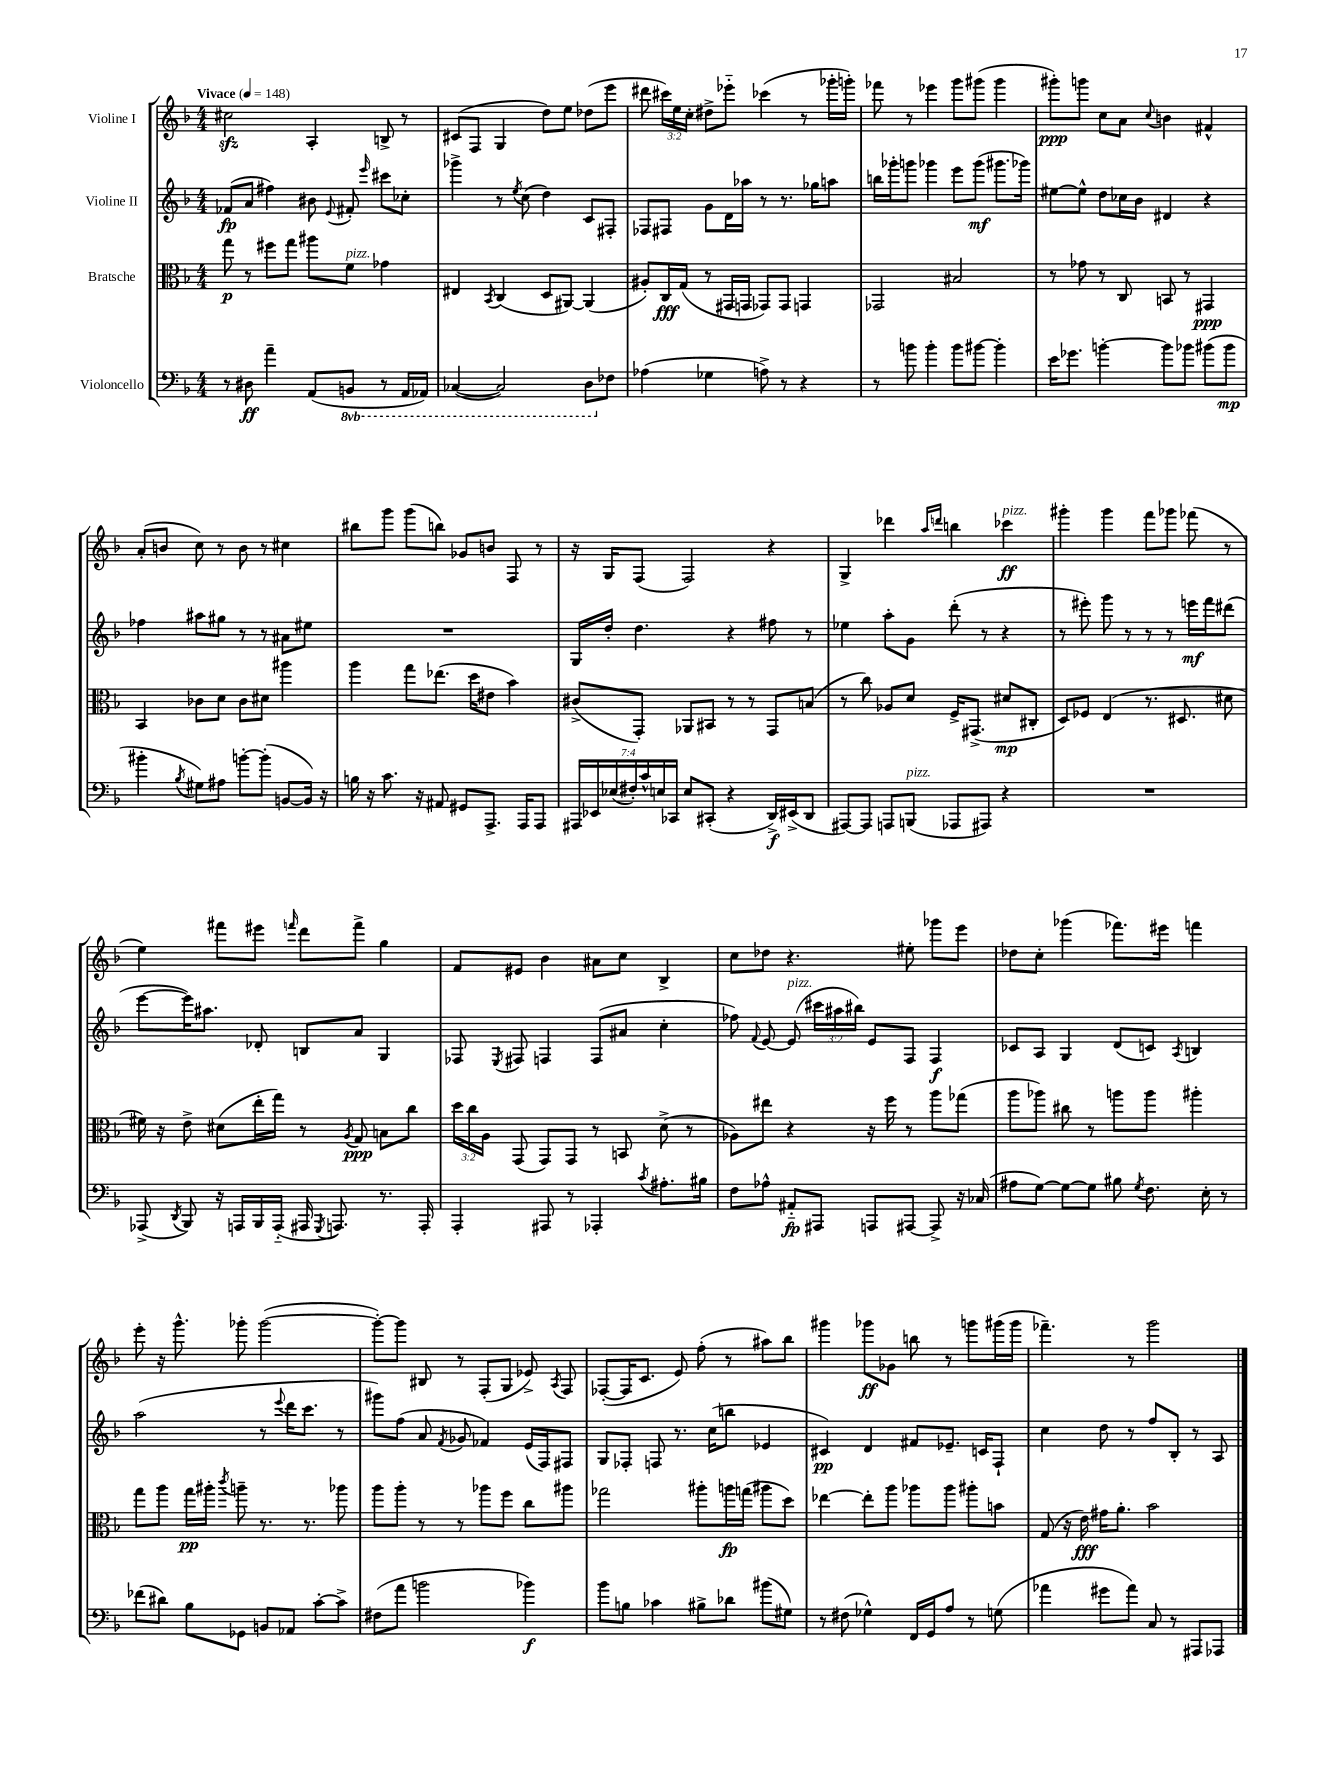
<<
\new StaffGroup <<
\new Staff = "s0" \with { instrumentName = "Violine I" } {
    \clef treble \key f \major \numericTimeSignature \time 4/4 \override Staff.TupletNumber.text = #tuplet-number::calc-fraction-text \tempo "Vivace" 4 = 148
    \autoBeamOff cis''2\sfz a4-. b8-> r8 |
    cis'8[( f8] g4 d''8[) e''8] des''8[( e'''8] |
    dis'''8 \tuplet 3/2 { cis'''16[) e''16 c''16]-. } dis''8[-> ees'''8]-_ ces'''4( r8 ges'''16[-. g'''16]-.) |
    fes'''8 r8 ees'''4 g'''8[ gis'''8]( gis'''4 |
    gis'''8[-.\ppp) g'''8] c''8[ a'8] \appoggiatura { c''8 } b'4 fis'4-^ |
    a'8[-.( b'8] c''8) r8 b'8 r8 cis''4 |
    bis''8[ g'''8] g'''8[( b''8]) ges'8[ b'8] f8 r8 |
    r16 g16[ f8]( f2) r4 |
    g4-> des'''4 \grace { a''16[ d'''16] } b''4 ces'''4\ff^\markup { \italic "pizz." } |
    gis'''4-. gis'''4 f'''8[ ges'''8] fes'''8( r8 |
    e''4) fis'''8[ eis'''8] \grace { f'''16 } d'''8[ f'''8]-> g''4 |
    f'8[ eis'8] bes'4 ais'8[ c''8] bes4-> |
    c''8[ des''8] r4. eis''8-. ges'''8[ e'''8] |
    des''8[ c''8]-. ges'''4( fes'''8.[) eis'''16] f'''4 |
    e'''8-. r16 g'''8.-^ ges'''8-. ges'''2~( |
    ges'''8[~-.) ges'''8] bis8 r8 f8[-.( g8] ees'8->) \acciaccatura { a8 } f8 |
    fes8[~-.( fes16 c'8.] e'8) f''8-.( r8 ais''8[) bes''8] |
    gis'''4 ges'''8[\ff ges'8] b''8 r8 g'''8[ gis'''16( gis'''16] |
    fes'''4.--) r8 g'''2 \bar "|." |
}
\new Staff = "s1" \with { instrumentName = "Violine II" } {
    \clef treble \key f \major \numericTimeSignature \time 4/4 \override Staff.TupletNumber.text = #tuplet-number::calc-fraction-text
    \autoBeamOff fes'8[\fp( a'8] fis''4) bis'8 \appoggiatura { e'8 } fis'8-. \grace { e'''16 } cis'''8[ ces''8]-. |
    ges'''4-> r8 \acciaccatura { e''8 } c''8( d''4) c'8[ fis8]-. |
    fes8[ fis8] g'8[ d'16 aes''16] r8 r8. ges''16[ a''8] |
    b''16[ ges'''16-. g'''8] ges'''4 e'''8[ ges'''8]\mf( gis'''8.[ ges'''16]) |
    eis''8[~ eis''8]-^ d''8[ ces''16 bes'16] dis'4 r4 |
    fes''4 ais''8[ gis''8] r8 r8 ais'8[ eis''8] |
    R1 |
    g16[ d''16]-. d''4. r4 fis''8 r8 |
    ees''4 a''8[-. g'8] d'''8-.( r8 r4 |
    r8 eis'''8-.) g'''8 r8 r8 r8 e'''16[\mf f'''16 dis'''8]( |
    e'''8[~ e'''16) ais''8.] des'8-. b8[ a'8] g4 |
    fes8 \acciaccatura { e8 } fis8 f4 f8[( ais'8] c''4-. |
    fes''8) \appoggiatura { f'8 } e'8~ e'8^\markup { \italic "pizz." }( \tuplet 3/2 { cis'''16[ ais''16 bis''16]) } e'8[ f8] f4\f |
    ces'8[ a8] g4 d'8[( c'8]) \acciaccatura { a8 } b4 |
    a''2( r8 \appoggiatura { e'''8 } d'''16[ c'''8.] r8 |
    gis'''8[) f''8]( a'8 \acciaccatura { f'8 } ges'8 fes'4) e'16[( f16) fis8] |
    g8[ fes8]-. f8 r8. c''16[( b''8] ees'4 |
    cis'4\pp) d'4 fis'8[ ees'8.]-- c'16[ f8]-! |
    c''4 d''8 r8 f''8[ bes8]-. r8 a8 \bar "|." |
}
\new Staff = "s2" \with { instrumentName = "Bratsche" } {
    \clef alto \key f \major \numericTimeSignature \time 4/4 \override Staff.TupletNumber.text = #tuplet-number::calc-fraction-text
    \autoBeamOff g''8\p r8 fis''8[ g''8] ais''8[ f'8]^\markup { \italic "pizz." } ges'4 |
    eis4 \acciaccatura { bes,8 } c4( d8[ ais,8]~) ais,4( |
    ais8[-.) c16\fff g16]( r8 gis,16[ g,16] ges,8[) ges,8] g,4 |
    ges,2 bis2 |
    r8 ges'8 r8 c8 b,8 r8 gis,4\ppp |
    bes,4 ces'8[ d'8] ces'8[ dis'8] ais''4 |
    a''4 g''8[ ees''8.]( d''16[ eis'8] bes'4) |
    cis'8[->( g,8]-.) aes,8[ bis,8] r8 r8 g,8[ b8]( |
    r8 c''8) aes8[ d'8] f16[-> gis,8.]->( dis'8[\mp cis8]-. |
    d8[) fes8] e4( r8. dis8. dis'8 |
    fis'16) r16 e'8-> dis'8[( e''16-. g''16]) r8 \acciaccatura { a8 } g8\ppp b8[ c''8] |
    \tuplet 3/2 { d''16[ c''16 a16] } g,8( g,8[) g,8] r8 b,8 d'8->( r8 |
    aes8[) eis''8] r4 r16 f''16 r8 a''8[ ges''8]( |
    a''8[ aes''8]) cis''8 r8 a''8[ a''8] ais''4-. |
    g''8[ a''8] g''16[\pp ais''16]-. \acciaccatura { c'''8 } a''8-- r8. r8. aes''8 |
    a''8[ a''8]-. r8 r8 aes''8[ f''8] c''8[ ais''8] |
    ges''2 ais''8[-. a''16\fp g''16]( ais''8[ d''8]) |
    ees''4~ ees''8[-. a''8] aes''8[ aes''8] ais''8[-. b'8] |
    g8( r16 e'16\fff) gis'16[ a'8.]-. bes'2 \bar "|." |
}
\new Staff = "s3" \with { instrumentName = "Violoncello" } {
    \clef bass \key f \major \numericTimeSignature \time 4/4 \override Staff.TupletNumber.text = #tuplet-number::calc-fraction-text \set Staff.ottavationMarkups = #ottavation-simple-ordinals
    \autoBeamOff r8 dis8\ff a'4-- a,8[( \ottava #-1 b,,8] r8 a,,16[ aes,,16]) |
    ces,4~( ces,2) d,8[ \ottava #0 fes8] |
    aes4( ges4 a8->) r8 r4 |
    r8 b'8 b'4-. b'8[ bis'8]~ bis'4-. |
    e'16[ ges'8.] b'4~-. b'8[ bes'8] bis'8[( bis'8]\mp |
    bis'4-. \acciaccatura { bes8 } gis8[) ais8] b'8[~-. b'8]-.( b,8[~ b,16]) r16 |
    b16 r16 c'8. r16 ais,8 gis,8[ a,,8.]-> a,,16[ a,,8] |
    \tuplet 7/4 { ais,,16[ ees,16 ees16( fis16-.) c'16-^ e16 ces,16] } e8[ cis,8]-.( r4 d,16[->\f) eis,16->( d,8] |
    ais,,8[~) ais,,8] a,,8[ b,,8]^\markup { \italic "pizz." }( aes,,8[ ais,,8]) r4 |
    R1 |
    aes,,8->( \acciaccatura { d,8 } bes,,8) r16 a,,16[ bes,,16 a,,16]-_( ais,,16 \acciaccatura { g,,8 } a,,8.) r8. a,,16-. |
    a,,4-. ais,,8 r8 aes,,4-. \acciaccatura { c'8 } ais8.[-. bis16] |
    f8[ aes8]-^ ais,8[-_\fp ais,,8] a,,8[ ais,,8]~ ais,,8-> r16 ces16( |
    ais8[ g8]~) g8[~ g8] bis8 \acciaccatura { g8 } f8. e16-. r8 |
    fes'8[( dis'8]) bes8[ ges,8] b,8[ aes,8] c'8[~-. c'8]-> |
    fis8[( a'8] b'2 bes'4\f) |
    bes'8[ b8] ces'4 bis8[-> des'8] bis'8[( gis8]) |
    r8 fis8( ges4-^) f,16[ g,16 a8] r8 g8( |
    aes'4 gis'8[ aes'8]) c8 r8 ais,,8[ aes,,8] \bar "|." |
}
>>
>>
\layout { \context { \Score \remove "Bar_number_engraver" } }
